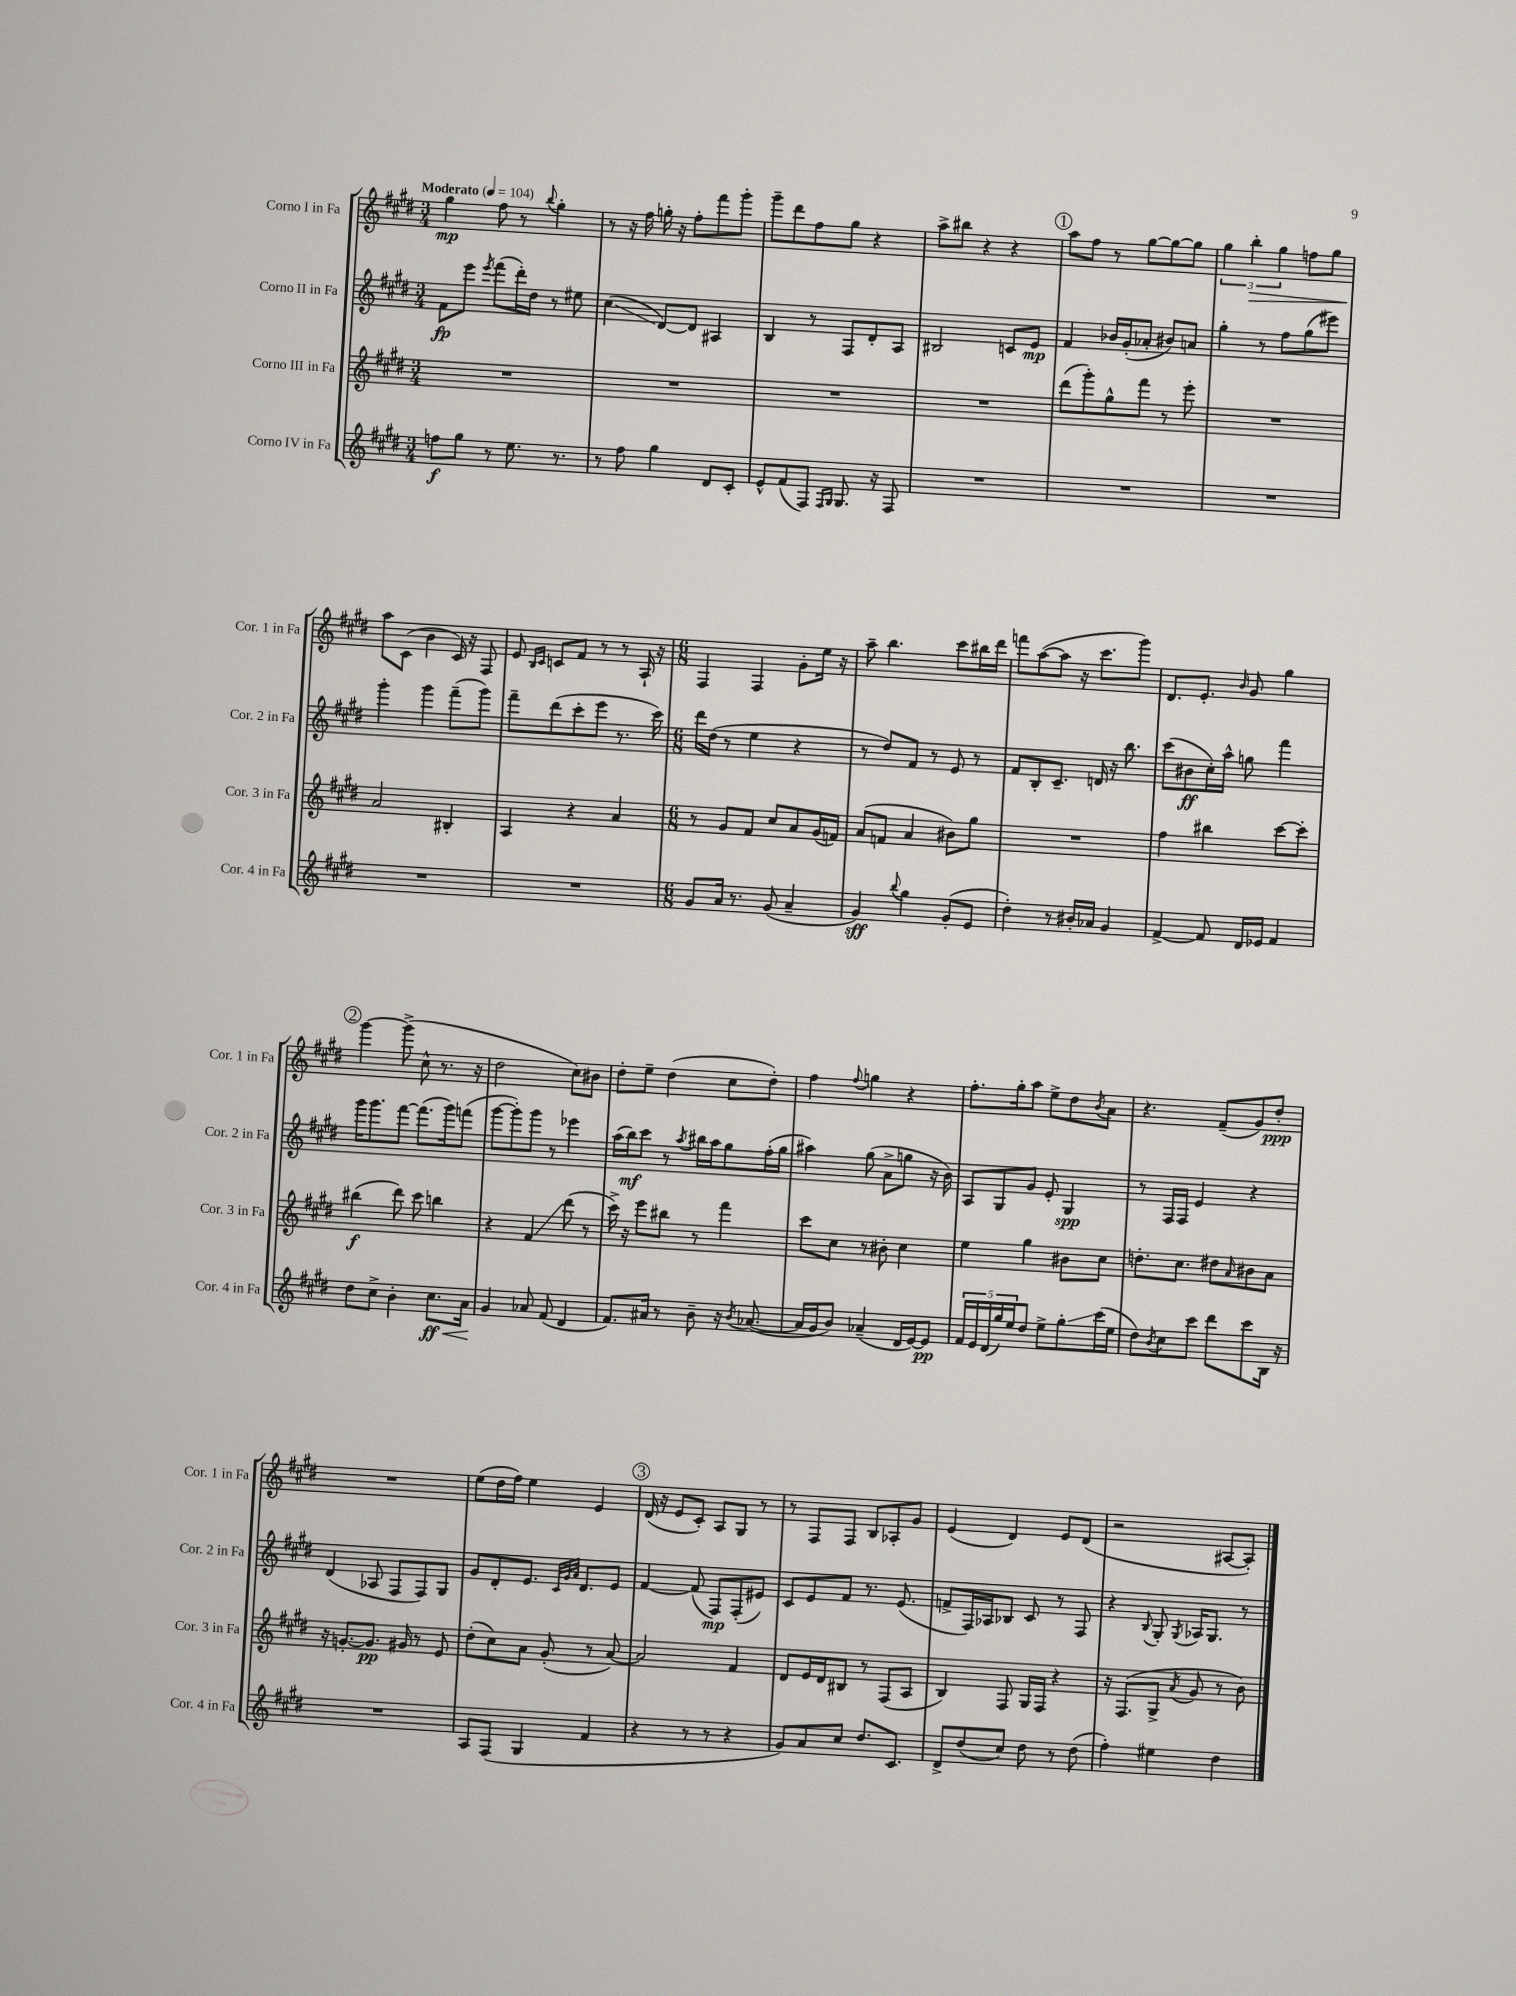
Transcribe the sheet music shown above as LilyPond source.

<<
\new StaffGroup <<
\new Staff = "s0" \with { instrumentName = "Corno I in Fa" shortInstrumentName = "Cor. 1 in Fa" } {
    \clef treble \key e \major \numericTimeSignature \time 3/4 \tempo "Moderato" 4 = 104
    gis''4\mp fis''8 r8 \appoggiatura { b''8 } gis''4-. |
    r8 r16 fis''16 g''16-. r16 fis''8-. fis'''8 gis'''8-. |
    gis'''8-- dis'''8 fis''8 gis''8 r4 |
    a''8-> bis''8 r4 r4 |
    \mark \markup { \circle "1" } a''8 fis''8 r8 gis''8~ gis''8~ gis''8 |
    \tuplet 3/2 { gis''4 b''4-.\> gis''4 } f''8 gis''8 |
    a''8\! cis'8( b'4 cis'16) r16 fis8 |
    e'8 \grace { b16 cis'16 } c'8 fis'8 r8 r8 a16-! r16 |
    \numericTimeSignature \time 6/8 fis4 fis4 gis'8-. e''16 r16 |
    a''8-- b''4. cis'''8 bis''16 dis'''16 |
    f'''8 a''8~( a''8 r16 cis'''8. gis'''8) |
    dis'8. e'8.-. \grace { b'16 } gis'8 gis''4 |
    \mark \markup { \circle "2" } gis'''4~ gis'''8->( cis''8-^ r8. r16 |
    dis''2 cis''8) bis'8 |
    dis''8-. e''8-- dis''4( cis''8 dis''8-.) |
    fis''4 \appoggiatura { fis''8 } g''4 r4 |
    fis''8.-. gis''16-. a''8 e''8-> dis''8 \acciaccatura { b'8 } a'8 |
    r4. fis'8--( gis'8) dis''8-.\ppp |
    R2. |
    e''8( dis''16 fis''16) e''4 e'4 |
    \mark \markup { \circle "3" } dis'16( r16 e'8 cis'8-.) a8 gis8 r8 |
    r8 fis8 fis8 b8 aes8-. gis'8 |
    e'4( dis'4) e'8 dis'8( |
    r2 ais8~ ais8-.) \bar "|." |
}
\new Staff = "s1" \with { instrumentName = "Corno II in Fa" shortInstrumentName = "Cor. 2 in Fa" } {
    \clef treble \key e \major \numericTimeSignature \time 3/4
    fis'8\fp e'''8 \acciaccatura { e'''8 } fis'''8( dis'''16-.) dis''16 r8 eis''8 |
    cis''4\glissando( dis'8~) dis'8 ais4 |
    b4 r8 fis8 dis'8-. a8 |
    bis2 c'8 e'8\mp |
    \mark \markup { \circle "1" } fis'4 bes'16 gis'16-.( aes'8-. bis'8) a'8 |
    gis''4-. r8 fis''8 gis''8( eis'''8) |
    gis'''4-. gis'''4 fis'''8--( gis'''8) |
    fis'''8-- dis'''8( cis'''8-. e'''8 r8. cis'''16) |
    \numericTimeSignature \time 6/8 dis'''16 dis''16( r8 e''4 r4 |
    r8 dis''8) fis'8 r8 e'8 r8 |
    fis'8 b8-. cis'8.-- d'16 r16 b''8. |
    cis'''8( bis'8\ff cis''16-.) a''16-^ g''8 fis'''4 |
    \mark \markup { \circle "2" } gis'''16 gis'''8. fis'''8~ fis'''8.( gis'''16) f'''8( |
    gis'''8~ gis'''8-.) gis'''8 r8 ees'''4 |
    a''16( b''16\mf) cis'''8 r8 \acciaccatura { a''8 } bis''16 a''16 gis''8 fis''16-.( gis''16 |
    ais''4) gis''8( a'8-> g''8 r16 b'16) |
    a8 gis8 gis'8 e'8-. gis4\spp |
    r8 fis16 fis16 e'4 r4 |
    dis'4( aes8 fis8 fis8) gis8 |
    gis'8 dis'8-. e'8. \grace { cis'32 gis'32 a'32 } dis'8. e'8 |
    \mark \markup { \circle "3" } fis'4~ fis'8( fis8\mp) fis8-.( eis'8) |
    cis'8 e'8 fis'8 r8. e'8.( |
    f'8-> fis16) aes16 bes8 cis'8 r8 fis8 |
    r4 \appoggiatura { b8 } gis8-. \acciaccatura { gis8 } aes16 gis8. r8 \bar "|." |
}
\new Staff = "s2" \with { instrumentName = "Corno III in Fa" shortInstrumentName = "Cor. 3 in Fa" } {
    \clef treble \key e \major \numericTimeSignature \time 3/4
    R2. |
    R2. |
    R2. |
    R2. |
    \mark \markup { \circle "1" } dis'''8( gis'''8-.) gis''8-^ fis'''8 r8 e'''8-. |
    R2. |
    a'2 bis4-. |
    a4 r4 a'4 |
    \numericTimeSignature \time 6/8 r8 gis'8 fis'8 cis''8 a'8 gis'16( f'16) |
    a'8( f'8 a'4 bis'8) gis''8 |
    R2. |
    fis''4 bis''4 cis'''8~ cis'''8-. |
    \mark \markup { \circle "2" } bis''4\f( dis'''8) cis'''8 b''4 |
    r4 fis'4\glissando dis'''8( r8 |
    cis'''16->) r16 e'''8 bis''8 r8 fis'''4 |
    cis'''8 cis''8 r8 bis'8-. cis''4 |
    e''4 gis''4 bis'8 cis''8 |
    d''8.-. cis''8. dis''8 \grace { a'16 } bis'8 a'8 |
    r16 g'8.~-. g'8.\pp gis'16 r8 e'8 |
    dis''8-.( cis''8) a'8 gis'8-.( r8 a'8~) |
    \mark \markup { \circle "3" } a'2 fis'4 |
    dis'8 e'16 dis'16 bis8 r8 fis8( a8 |
    b4) fis8 gis16 fis16 r4 |
    r16 fis8.( gis8-> \acciaccatura { a'8 } gis'8 r8 b'8) \bar "|." |
}
\new Staff = "s3" \with { instrumentName = "Corno IV in Fa" shortInstrumentName = "Cor. 4 in Fa" } {
    \clef treble \key e \major \numericTimeSignature \time 3/4
    f''8\f gis''8 r8 e''8. r8. |
    r8 fis''8 gis''4 dis'8 cis'8-. |
    e'8-^ fis'8( fis8) \grace { fis16 gis16 } gis8. r16 fis8 |
    R2. |
    \mark \markup { \circle "1" } R2. |
    R2. |
    R2. |
    R2. |
    \numericTimeSignature \time 6/8 gis'8 a'16 r8. gis'8( a'4-- |
    gis'4\sff) \appoggiatura { b''8 } gis''4 gis'8-.( e'8 |
    dis''4-.) r8 bis'16-. aes'16 gis'4 |
    fis'4~-> fis'8 dis'16 ees'16 fis'4 |
    \mark \markup { \circle "2" } dis''8 cis''8-> b'4-. cis''8.\ff\< a'16 |
    gis'4\! aes'8 fis'8( dis'4 |
    fis'8.) ais'16 r8 b'8-- r16 \acciaccatura { b'8 } aes'8.~( |
    aes'16 gis'16 b'8) aes'4--( dis'16 e'16~) e'8\pp |
    \tuplet 5/4 { fis'16 e'16 dis'16( gis''16) e''16 } dis''8 e''8-> gis''8-.\glissando cis'''16( e''16 |
    dis''8) \acciaccatura { b'8 } cis''8 cis'''8 dis'''8 cis'''8 b16 r16 |
    R2. |
    a8 fis8( gis4 fis'4 |
    \mark \markup { \circle "3" } r4 r8 r8 r4 |
    gis'8) a'8 cis''8 dis''8. cis'8. |
    dis'8-> dis''8( cis''8) dis''8 r8 dis''8( |
    fis''4-.) eis''4 dis''4 \bar "|." |
}
>>
>>
\layout { \context { \Score \remove "Bar_number_engraver" } }
